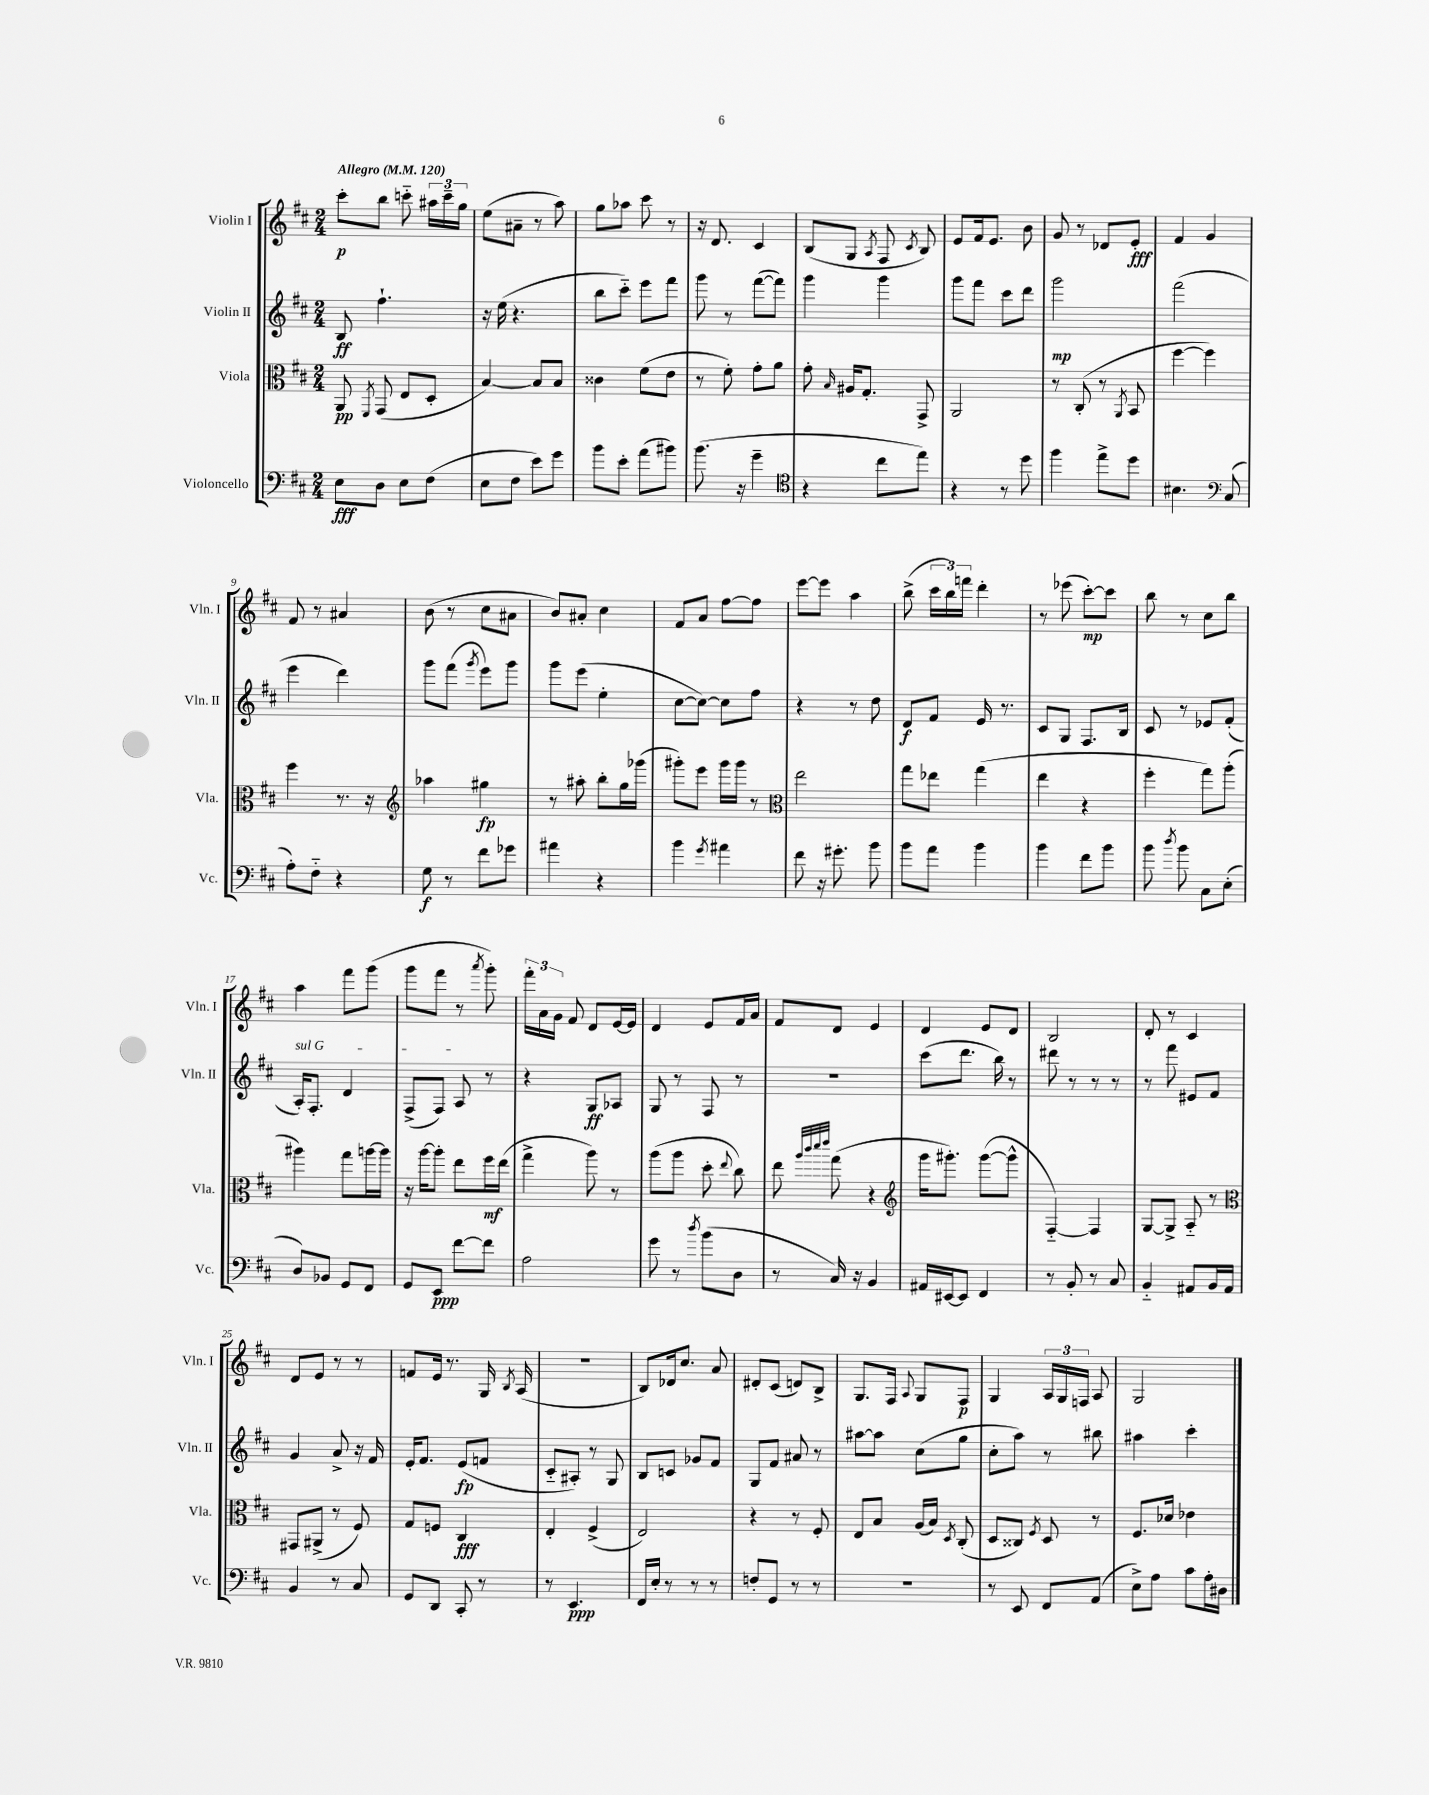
<<
\new StaffGroup <<
\new Staff = "s0" \with { instrumentName = "Violin I" shortInstrumentName = "Vln. I" } {
    \clef treble \key d \major \numericTimeSignature \time 2/4 \tempo "Allegro" 4 = 120
    \autoBeamOff cis'''8[-.\p b''8] c'''8-_ \tuplet 3/2 { ais''16[ c'''16-- g''16] } |
    e''8[( ais'8]-- r8 a''8) |
    g''8[ aes''8] cis'''8 r8 |
    r16 d'8. cis'4 |
    b8[( g8] \acciaccatura { a8 } fis8 \acciaccatura { cis'8 } b8) |
    e'8[ fis'16 e'8.] b'8 |
    g'8 r8 des'8[ e'8]-.\fff |
    fis'4 g'4 |
    fis'8 r8 ais'4 |
    b'8( r8 cis''8[ ais'8] |
    b'8[) ais'8]-. cis''4 |
    fis'8[ a'8] fis''8[~ fis''8] |
    e'''8[~ e'''8] a''4 |
    b''8->( \tuplet 3/2 { cis'''16[ b''16) f'''16] } d'''4-. |
    r8 ees'''8( cis'''8[~-.\mp) cis'''8] |
    b''8 r8 cis''8[ b''8] |
    a''4 fis'''8[ g'''8]( |
    g'''8[ fis'''8] r8 \acciaccatura { a'''8 } g'''8-.) |
    \tuplet 3/2 { fis'''16[-. a'16 g'16] } fis'8 d'8[ e'16~ e'16] |
    d'4 e'8[ fis'16 a'16] |
    fis'8[ d'8] e'4 |
    d'4 e'8[ d'8] |
    b2 |
    d'8-. r8 cis'4 |
    d'8[ e'8] r8 r8 |
    f'8[ e'16] r8. g16 \acciaccatura { b8 } a16( |
    R2 |
    b8[) des'16 cis''8.] a'8 |
    dis'8[-. cis'8]( d'8[) b8]-> |
    g8.[ fis16] \appoggiatura { a8 } g8[ fis8]\p |
    g4 \tuplet 3/2 { a16[ g16 f16] } a8 |
    g2 \bar "|." |
}
\new Staff = "s1" \with { instrumentName = "Violin II" shortInstrumentName = "Vln. II" } {
    \clef treble \key d \major \numericTimeSignature \time 2/4
    \autoBeamOff b8\ff fis''4.-! |
    r16 e''16( r4. |
    b''8[ cis'''8]-_) e'''8[ fis'''8] |
    g'''8 r8 fis'''8[~( fis'''8]) |
    g'''4 g'''4 |
    g'''8[ fis'''8] cis'''8[ d'''8] |
    g'''2\mp |
    fis'''2( |
    e'''4 d'''4) |
    g'''8[ fis'''8]( \acciaccatura { g'''8 } e'''8[) g'''8] |
    g'''8[ e'''8]( e''4-. |
    cis''8[~ cis''8]~) cis''8[ fis''8] |
    r4 r8 d''8 |
    d'8[\f fis'8] e'16 r8. |
    cis'8[ g8] fis8.[ b16] |
    cis'8 r8 ees'8[ fis'8]-.( |
    \once \override TextSpanner.bound-details.left.text = \markup { \italic "sul G" } a16[-.\startTextSpan) fis8.]-. d'4 |
    fis8[->( fis8]) a8\stopTextSpan r8 |
    r4 g8[\ff aes8] |
    g8 r8 fis8 r8 |
    r2 |
    cis'''8[( d'''8.] b''16) r8 |
    dis'''8 r8 r8 r8 |
    r8 fis'''8 eis'8[ fis'8] |
    g'4 a'8-> r16 fis'16 |
    e'16[-. fis'8.] e'8[\fp( f'8] |
    cis'8[-_ ais8]-.) r8 g8 |
    b8[ c'8] ges'8[ fis'8] |
    g8[ fis'8] ais'8 r8 |
    ais''8[~ ais''8] cis''8[( g''8] |
    cis''8[-. a''8]) r8 bis''8 |
    ais''4 cis'''4-. \bar "|." |
}
\new Staff = "s2" \with { instrumentName = "Viola" shortInstrumentName = "Vla." } {
    \clef alto \key d \major \numericTimeSignature \time 2/4
    \autoBeamOff a,8\pp \acciaccatura { fis,8 } g,8( e8[ d8]-. |
    b4~) b8[ b8] |
    cisis'4 fis'8[( e'8] |
    r8 fis'8-.) g'8[-. a'8] |
    g'8-. \grace { b16 } ais16[ g8.]-. g,8-> |
    a,2 |
    r8 cis8-.( r8 \acciaccatura { a,8 } b,8 |
    fis''4~ fis''4) |
    fis''4 r8. r16 |
    \clef treble aes''4 gis''4\fp |
    r8 ais''8-. b''8[-. g''16 ges'''16]( |
    gis'''8[-.) e'''8] gis'''16[ gis'''16] r8 |
    \clef alto e''2 |
    g''8[ ees''8] g''4( |
    e''4 r4 |
    fis''4-. g''8[) a''8]-.( |
    ais''4) g''8[ a''16~ a''16] |
    r16 a''16[~ a''8]-. e''8[ fis''16\mf e''16]( |
    g''4-> a''8) r8 |
    a''8[( a''8] d''8-. \appoggiatura { e''8 } cis''8) |
    e''8 \grace { a''32[ cis'''32 d'''32 e'''32] } g''8( r4 |
    \clef treble g'''16[ gis'''8.]-.) gis'''8[~( gis'''8]-^ |
    fis4~-_) fis4 |
    g8[~ g8]-> a8-_ r8 |
    \clef alto gis,8[ ais,8]->( r8 fis8) |
    g8[ f8] cis4\fff |
    e4-. fis4->( |
    e2) |
    r4 r8 fis8-. |
    e8[ b8] a16[( b16]) \acciaccatura { d8 } cis8-.( |
    d8[ cisis8]) \acciaccatura { fis8 } d8 r8 |
    fis8.[ des'16] ees'4 \bar "|." |
}
\new Staff = "s3" \with { instrumentName = "Violoncello" shortInstrumentName = "Vc." } {
    \clef bass \key d \major \numericTimeSignature \time 2/4
    \autoBeamOff e8[\fff d8] e8[ fis8]( |
    e8[ fis8] e'8[) g'8] |
    b'8[ e'8]-. a'8[( bis'8]) |
    b'8.( r16 g'4-- |
    \clef tenor r4 cis''8[ e''8]) |
    r4 r8 d''8 |
    fis''4 e''8[-> d''8] |
    bis4. \clef bass cis8( |
    a8[-.) fis8]-_ r4 |
    g8\f r8 fis'8[ ges'8] |
    ais'4 r4 |
    b'4 \acciaccatura { g'8 } ais'4 |
    fis'8 r16 gis'8.-. b'8 |
    b'8[ a'8] b'4 |
    b'4 fis'8[ b'8] |
    b'8 \acciaccatura { d''8 } b'8 cis8[ e8]-.( |
    d8[) bes,8] g,8[ fis,8] |
    g,8[ e,8]\ppp fis'8[~ fis'8] |
    a2 |
    g'8 r8 \acciaccatura { d''8 } b'8[( d8] |
    r8 cis16) r16 b,4 |
    ais,16[ eis,16~ eis,8] fis,4 |
    r8 b,8-. r8 cis8 |
    b,4-_ ais,8[ b,16 ais,16] |
    b,4 r8 cis8 |
    g,8[ d,8] cis,8-. r8 |
    r8 e,4.\ppp |
    fis,16[ e16]-. r8 r8 r8 |
    f8[-. g,8] r8 r8 |
    R2 |
    r8 e,8 fis,8[ a,8]( |
    e8[->) a8] cis'8[ a16-. dis16] \bar "|." |
}
>>
>>
